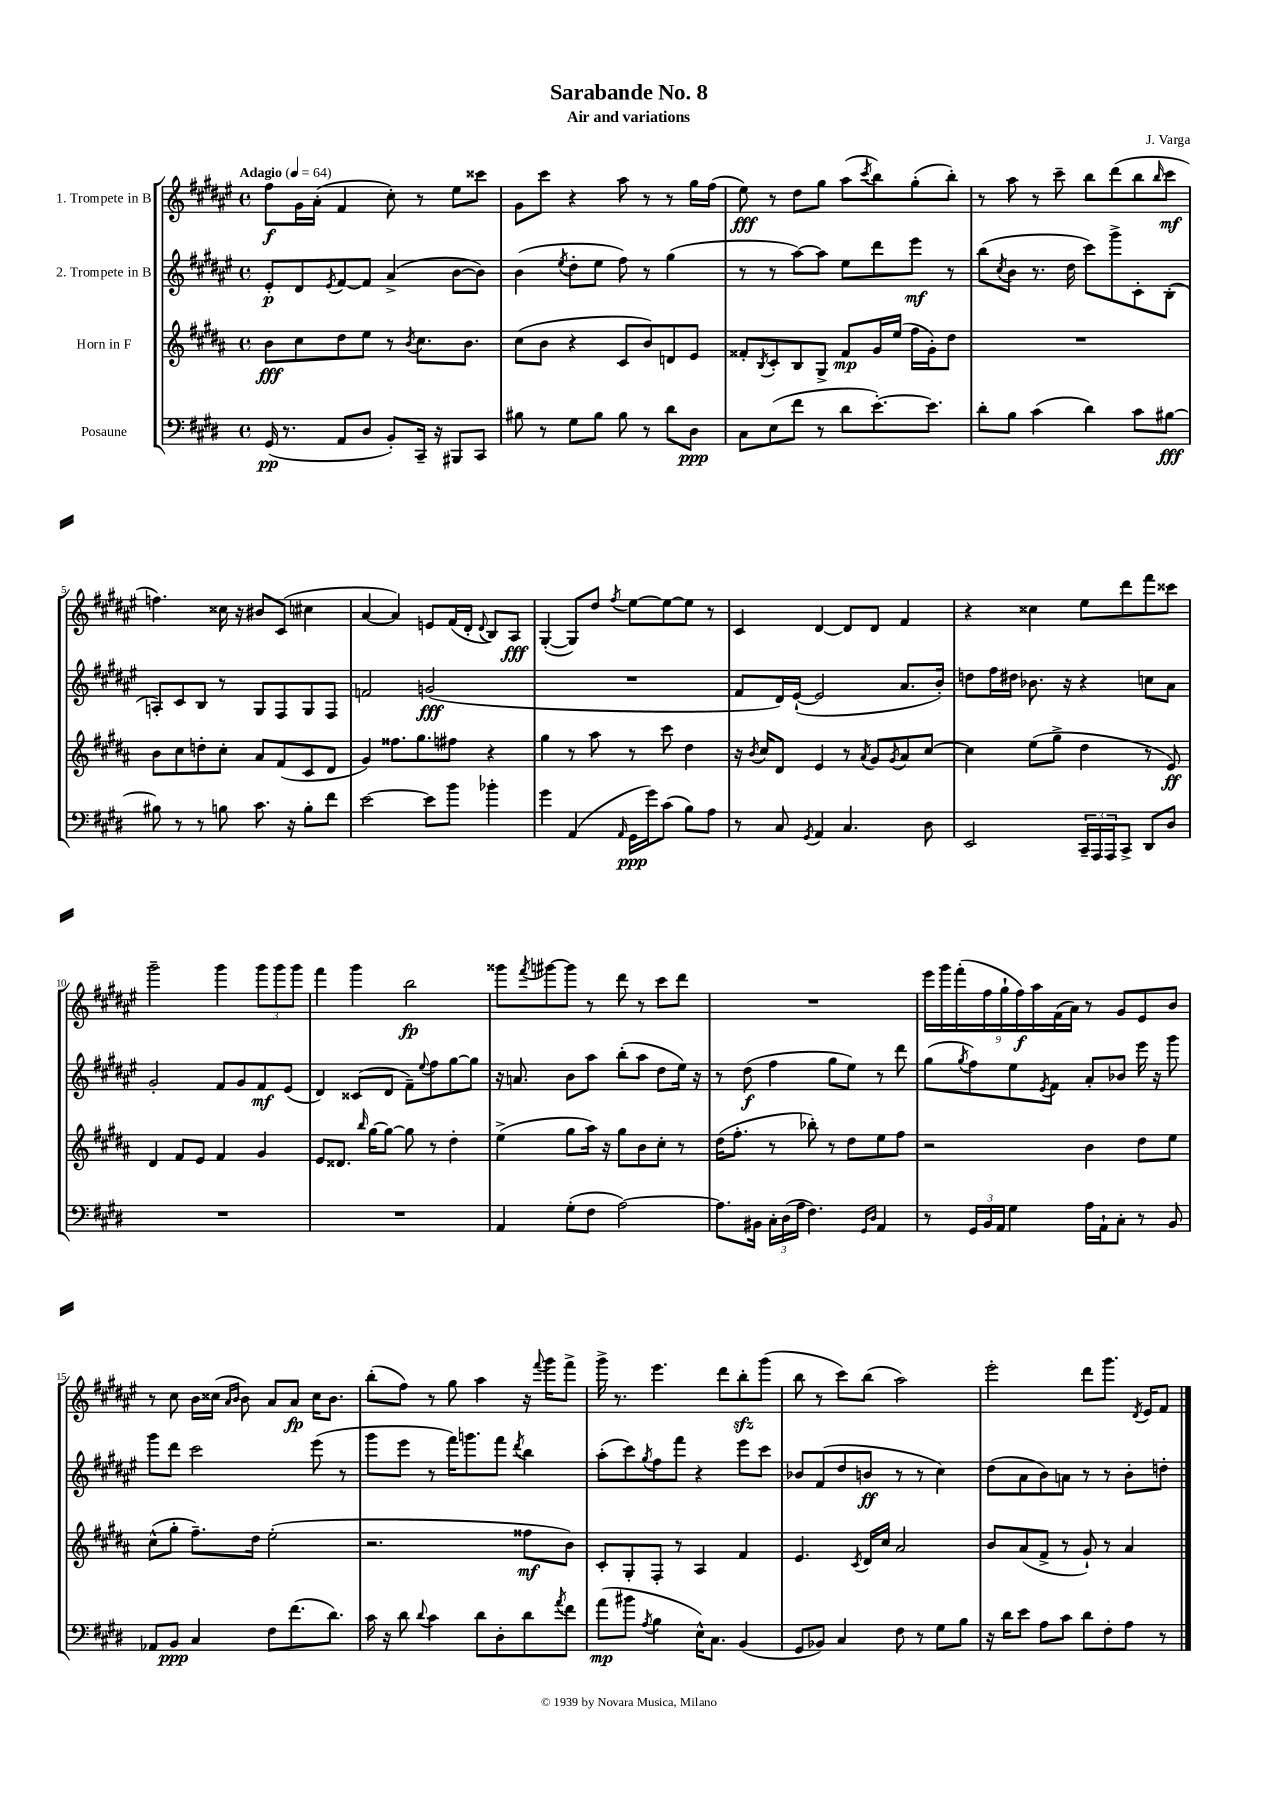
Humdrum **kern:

**kern	**dynam	**kern	**dynam	**kern	**dynam	**kern	**dynam
*part4	*part4	*part3	*part3	*part2	*part2	*part1	*part1
*staff4	*staff4	*staff3	*staff3	*staff2	*staff2	*staff1	*staff1
*I"Posaune	*	*I"Horn in F	*	*I"2. Trompete in B	*	*I"1. Trompete in B	*
*clefF4	*	*clefG2	*	*clefG2	*	*clefG2	*
*k[f#c#g#d#]	*	*k[f#c#g#d#a#]	*	*k[f#c#g#d#a#e#]	*	*k[f#c#g#d#a#e#]	*
*M4/4	*	*M4/4	*	*M4/4	*	*M4/4	*
*met(c)	*	*met(c)	*	*met(c)	*	*met(c)	*
*MM64	*	*MM64	*	*MM64	*	*MM64	*
=1	=1	=1	=1	=1	=1	=1	=1
!	!	!	!	!	!	!LO:TX:a:B:t=Adagio	!
(16GG#/	pp	8b\L	fff	8e#'/L	p	8ff#\L	f
8.r	.	.	.	.	.	.	.
.	.	8cc#\	.	8d#/	.	16g#\L	.
.	.	.	.	.	.	(16a#'\JJ	.
.	.	.	.	8qe#/	.	.	.
8AA/L	.	8dd#\	.	[8f#/	.	4f#/	.
8D#/J	.	8ee\J	.	8f#/J]	.	.	.
8BB'/L)	.	8r	.	(4a#^/	.	8cc#'\)	.
.	.	8qb/	.	.	.	.	.
16CC#~/Jk	.	8.cc#\L	.	.	.	8r	.
16r	.	.	.	.	.	.	.
8BBB#X/L	.	.	.	[8b\L	.	8ee#\L	.
.	.	8.b\J	.	.	.	.	.
8CC#/J	.	.	.	8b\J])	.	8ccc##X\J	.
=2	=2	=2	=2	=2	=2	=2	=2
8B#X\	.	(8cc#\L	.	(4b\	.	8g#\L	.
8r	.	8b\J	.	.	.	8ccc#\J	.
.	.	.	.	8qee#/	.	.	.
8G#\L	.	4r	.	8dd#'\L	.	4r	.
8B#\J	.	.	.	8ee#\J	.	.	.
8B#\	.	8c#/L	.	8ff#\)	.	8aa#\	.
8r	.	8b/)	.	8r	.	8r	.
8d#\L	.	8dn/	.	(4gg#\	.	8r	.
8D#\J	ppp	8e/J	.	.	.	16gg#\LL	.
.	.	.	.	.	.	(16ff#\JJ	.
=3	=3	=3	=3	=3	=3	=3	=3
8C#\L	.	8f##X'/L	.	8r	.	8ee#\)	fff
.	.	8qB/	.	.	.	.	.
(8E\	.	8c#'/	.	8r	.	8r	.
8f#\J	.	8B/	.	[8aa#\L)	.	8dd#\L	.
8r	.	8G#^/J	.	8aa#\J]	.	8gg#\J	.
8d#\L	.	8f##/L	mp	8ee#\L	.	(8aa#\L	.
.	.	.	.	.	.	8qccc#/	.
[8.e'\)	.	16g#/L	.	8ddd#\	.	8bb\)	.
.	.	(16ee/JJ	.	.	.	.	.
.	.	16ff#\LL	.	8eee#\J	mf	(8gg#'\	.
8.e\J]	.	16g#'\J)	.	.	.	.	.
.	.	8dd#\J	.	8r	.	8bb'\J)	.
=4	=4	=4	=4	=4	=4	=4	=4
8d#'\L	.	1r	.	(8bb\L	.	8r	.
.	.	.	.	8qcc#/	.	.	.
8B\J	.	.	.	8b\J	.	8aa#\	.
(4c#\	.	.	.	8.r	.	8r	.
.	.	.	.	.	.	8ccc#~\	.
.	.	.	.	16dd#\	.	.	.
4d#\)	.	.	.	8ccc#\L)	.	8bb\L	.
.	.	.	.	8ggg#^\	.	(8ddd#\	.
8c#\L	.	.	.	8c#'\	.	8bb\	.
.	.	.	.	.	.	16qqbb/	.
[8B#X\J	fff	.	.	(8B'\J	.	8ccc#\J	mf
!!LO:LB:g=z
=5	=5	=5	=5	=5	=5	=5	=5
8B#X\]	.	8b\L	.	8An'/L)	.	4.ffn\)	.
8r	.	8cc#\	.	8c#/	.	.	.
8r	.	8ddn'\	.	8B/J	.	.	.
8Bn\	.	8cc#'\J	.	8r	.	16cc##X\	.
.	.	.	.	.	.	16r	.
8.c#\	.	8a#/L	.	8G#/L	.	8b#X/L	.
.	.	(8f#/	.	8F#/	.	(8c#/J	.
16r	.	.	.	.	.	.	.
8B'\L	.	8c#/	.	8G#/	.	4cc#X\	.
8f#\J	.	8d#/J	.	8F#/J	.	.	.
=6	=6	=6	=6	=6	=6	=6	=6
[2e\	.	4g#/)	.	2fn/	.	[4a#/	.
.	.	8.ff##X\L	.	.	.	4a#/])	.
.	.	8.gg#\	.	.	.	.	.
8e\L]	.	.	.	(2gn/	fff	8en/L	.
8b\J	.	8ff#X\J	.	.	.	(16f#/L	.
.	.	.	.	.	.	16d#'/JJ	.
.	.	.	.	.	.	8qqd#/	.
4b-X'\	.	4r	.	.	.	8B/L)	.
.	.	.	.	.	.	8A#/J	fff
=7	=7	=7	=7	=7	=7	=7	=7
4g#\	.	4gg#\	.	1r	.	([4G#'/	.
(4AA/	.	8r	.	.	.	8G#/L])	.
.	.	8aa#\	.	.	.	8dd#/J	.
16qqAA/	.	.	.	.	.	8qff#/	.
16GG#\LL	ppp	8r	.	.	.	[8ee#\L	.
16g#\J)	.	.	.	.	.	.	.
(8c#\J	.	8ccc#\	.	.	.	8ee#\_	.
8B\L)	.	4dd#\	.	.	.	8ee#\J]	.
8A\J	.	.	.	.	.	8r	.
=8	=8	=8	=8	=8	=8	=8	=8
8r	.	16r	.	8f#/L	.	4c#/	.
.	.	8qb/	.	.	.	.	.
.	.	16cc#/KL	.	.	.	.	.
8C#/	.	8d#/J	.	16d#/L)	.	.	.
.	.	.	.	([16e#`/JJ	.	.	.
8qGG#/	.	.	.	.	.	.	.
4AA/	.	4e/	.	2e#/]	.	[4d#/	.
4.C#/	.	8r	.	.	.	8d#/L]	.
.	.	8qa#/	.	.	.	.	.
.	.	8g#/L	.	.	.	8d#/J	.
.	.	8qg#/	.	.	.	.	.
.	.	8a#/	.	8.a#/L	.	4f#/	.
8D#\	.	[8cc#/J	.	.	.	.	.
.	.	.	.	16b'/Jk)	.	.	.
=9	=9	=9	=9	=9	=9	=9	=9
2EE/	.	4cc#\]	.	8ddn\L	.	4r	.
.	.	.	.	16ff#\L	.	.	.
.	.	.	.	16dd#X\JJ	.	.	.
.	.	(8ee\L	.	8.b-X\	.	4cc##X\	.
.	.	8gg#^\J	.	.	.	.	.
.	.	.	.	16r	.	.	.
24CC#~/LL	.	4dd#\	.	4r	.	8ee#\L	.
24AAA/	.	.	.	.	.	.	.
24AAA/J	.	.	.	.	.	.	.
8CC#^/J	.	.	.	.	.	8ddd#\	.
8DD#/L	.	8r	.	8ccn\L	.	8fff#\	.
8D#/J	.	8e/)	ff	8a#\J	.	8ccc##X\J	.
!!LO:LB:g=z
=10	=10	=10	=10	=10	=10	=10	=10
1r	.	4d#/	.	2g#'/	.	2ggg#~\	.
.	.	8f#/L	.	.	.	.	.
.	.	8e/J	.	.	.	.	.
.	.	4f#/	.	8f#/L	.	4ggg#\	.
.	.	.	.	8g#/	.	.	.
.	.	4g#/	.	8f#/	mf	12ggg#\L	.
.	.	.	.	.	.	12ggg#\	.
.	.	.	.	(8e#/J	.	.	.
.	.	.	.	.	.	12ggg#\J	.
=11	=11	=11	=11	=11	=11	=11	=11
1r	.	8e/L	.	4d#/)	.	4fff#\	.
.	.	8.d##X/J	.	.	.	.	.
.	.	.	.	(8c##X/L	.	4ggg#\	.
.	.	16qqbb/	.	.	.	.	.
.	.	[16gg#\KL	.	.	.	.	.
.	.	8gg#\J_	.	8d#/J	.	.	.
.	.	8gg#\]	.	8f#~\L)	.	2bb\	fp
.	.	.	.	8qqee#/	.	.	.
.	.	8r	.	8ff#\	.	.	.
.	.	4dd#'\	.	[8gg#\	.	.	.
.	.	.	.	8gg#\J]	.	.	.
=12	=12	=12	=12	=12	=12	=12	=12
4AA/	.	(4ee^\	.	16r	.	8ggg##X\L	.
.	.	.	.	8.an/	.	.	.
.	.	.	.	.	.	8qfff#/	.
.	.	.	.	.	.	[8ggg#X\	.
(8G#'\L	.	8gg#\L	.	8b\L	.	8ggg#\J]	.
8F#\J	.	16aa#\Jk)	.	8aa#\J	.	8r	.
.	.	16r	.	.	.	.	.
[2A\)	.	8gg#\L	.	(8bb'\L	.	8ddd#\	.
.	.	8b\	.	8aa#\J	.	8r	.
.	.	8cc#'\J	.	8dd#\L	.	8ccc#\L	.
.	.	8r	.	16ee#\Jk)	.	8ddd#\J	.
.	.	.	.	16r	.	.	.
=13	=13	=13	=13	=13	=13	=13	=13
8.A\L]	.	(16dd#\KL	.	8r	.	1r	.
.	.	8.ff#'\J	.	.	.	.	.
.	.	.	.	(8dd#\	f	.	.
16BB#X\Jk	.	.	.	.	.	.	.
24C#'\LL	.	8r	.	4ff#\	.	.	.
(24D#\	.	.	.	.	.	.	.
24A\JJ	.	.	.	.	.	.	.
4.F#\)	.	8bb-X'\)	.	.	.	.	.
.	.	8r	.	8gg#\L	.	.	.
.	.	8dd#\L	.	8ee#\J)	.	.	.
16qqGG#/LL	.	.	.	.	.	.	.
16qqD#/JJ	.	.	.	.	.	.	.
4AA/	.	8ee\	.	8r	.	.	.
.	.	8ff#\J	.	8ddd#\	.	.	.
=14	=14	=14	=14	=14	=14	=14	=14
8r	.	2r	.	(8gg#\L	.	18eee#\LL	.
.	.	.	.	.	.	18ggg#\	.
.	.	.	.	.	.	(18fff#'\	.
.	.	.	.	8qgg#/	.	.	.
24GG#/LL	.	.	.	8ff#\)	.	.	.
24BB/	.	.	.	.	.	18ff#\	.
24AA/JJ	.	.	.	.	.	.	.
.	.	.	.	.	.	18gg#`\	.
4G#\	.	.	.	8ee#\	.	.	.
.	.	.	.	.	.	18ff#\)	f
.	.	.	.	.	.	18aa#\	.
.	.	.	.	8qe#/	.	.	.
.	.	.	.	8f#\J	.	.	.
.	.	.	.	.	.	(18f#\	.
.	.	.	.	.	.	18a#\JJ)	.
16A\LL	.	4b\	.	8a#'/L	.	8r	.
16AA`\J	.	.	.	.	.	.	.
8C#'\J	.	.	.	8b-X/J	.	8g#/L	.
8r	.	8dd#\L	.	16eee#\	.	8e#/	.
.	.	.	.	16r	.	.	.
8BB/	.	8ee\J	.	8ggg#\	.	8b/J	.
!!LO:LB:g=z
=15	=15	=15	=15	=15	=15	=15	=15
8AA-X/L	.	(8cc#^^\L	.	8ggg#\L	.	8r	.
8BB/J	ppp	8gg#'\J	.	8ddd#\J	.	8cc#\	.
4C#/	.	8.ff#~\L)	.	2ccc#\	.	16b\LL	.
.	.	.	.	.	.	(16cc##X\JJ	.
.	.	.	.	.	.	16qqa#/LL	.
.	.	.	.	.	.	16qqb/JJ	.
.	.	.	.	.	.	8b\)	.
.	.	16dd#\Jk	.	.	.	.	.
8F#\L	.	(2ee'\	.	.	.	8a#/L	.
(8.f#\	.	.	.	.	.	8a#/J	fp
.	.	.	.	(8eee#\	.	16cc##\KL	.
8.d#\J)	.	.	.	.	.	8.b\J	.
.	.	.	.	8r	.	.	.
=16	=16	=16	=16	=16	=16	=16	=16
16c#\	.	2.r	.	8ggg#\L	.	(8bb'\L	.
16r	.	.	.	.	.	.	.
8d#\	.	.	.	8eee#\J	.	8ff#\J)	.
8qqd#/	.	.	.	.	.	.	.
4c#\	.	.	.	8r	.	8r	.
.	.	.	.	16fff#\KL)	.	8gg#\	.
.	.	.	.	8.gggn\	.	.	.
8d#\L	.	.	.	.	.	4aa#\	.
8D#'\	.	.	.	8fff#\J	.	.	.
.	.	.	.	8qddd#/	.	.	.
8d#\	.	8ff##X\L	mf	4bb\	.	16r	.
.	.	.	.	.	.	8qqfff#/	.
.	.	.	.	.	.	16ggg#\KL	.
8qa/	.	.	.	.	.	.	.
8f#\J	.	8b\J)	.	.	.	8fff#^\J	.
=17	=17	=17	=17	=17	=17	=17	=17
(8a\L	mp	8c#'/L	.	(8aa#'\L	.	16ggg#^\	.
.	.	.	.	.	.	8.r	.
8b#X\J	.	8G#'/	.	8ccc#\)	.	.	.
8qA/	.	.	.	8qgg#/	.	.	.
4B\	.	8F#'/J	.	8ff#\	.	4.eee#\	.
.	.	8r	.	8fff#\J	.	.	.
16E^^\KL)	.	4A#/	.	4r	.	.	.
8.C#\J	.	.	.	.	.	.	.
.	.	.	.	.	.	8ddd#\L	.
(4BB/	.	4f#/	.	8eee#\L	.	8bbzz'\	.
.	.	.	.	8ccc#\J	.	(8ggg#\J	.
=18	=18	=18	=18	=18	=18	=18	=18
8GG#/L	.	4.e/	.	8b-X/L	.	8bb\	.
8BB-X/J)	.	.	.	(8f#/	.	8r	.
4C#/	.	.	.	8dd#/	.	8ccc#\L)	.
.	.	8qc#/	.	.	.	.	.
.	.	16d#/LL	.	8bn/J	ff	(8bb\J	.
.	.	16cc#/JJ	.	.	.	.	.
8F#\	.	2a#/	.	8r	.	2aa#\)	.
8r	.	.	.	8r	.	.	.
8G#\L	.	.	.	4cc#\)	.	.	.
8B\J	.	.	.	.	.	.	.
=19	=19	=19	=19	=19	=19	=19	=19
16r	.	8b/L	.	(8dd#\L	.	2eee#'\	.
16d#\KL	.	.	.	.	.	.	.
8e\J	.	(8a#/	.	8a#\	.	.	.
8A\L	.	8f#^/J	.	8b\)	.	.	.
8c#\J	.	8r	.	8an\J	.	.	.
8d#\L	.	8g#`/)	.	8r	.	8ddd#\L	.
8F#'\	.	8r	.	8r	.	8.ggg#\J	.
8A\J	.	4a#/	.	8b'\L	.	.	.
.	.	.	.	.	.	8qd#/	.
.	.	.	.	.	.	16e#/KL	.
8r	.	.	.	8ddn'\J	.	8f#/J	.
==	==	==	==	==	==	==	==
*-	*-	*-	*-	*-	*-	*-	*-
